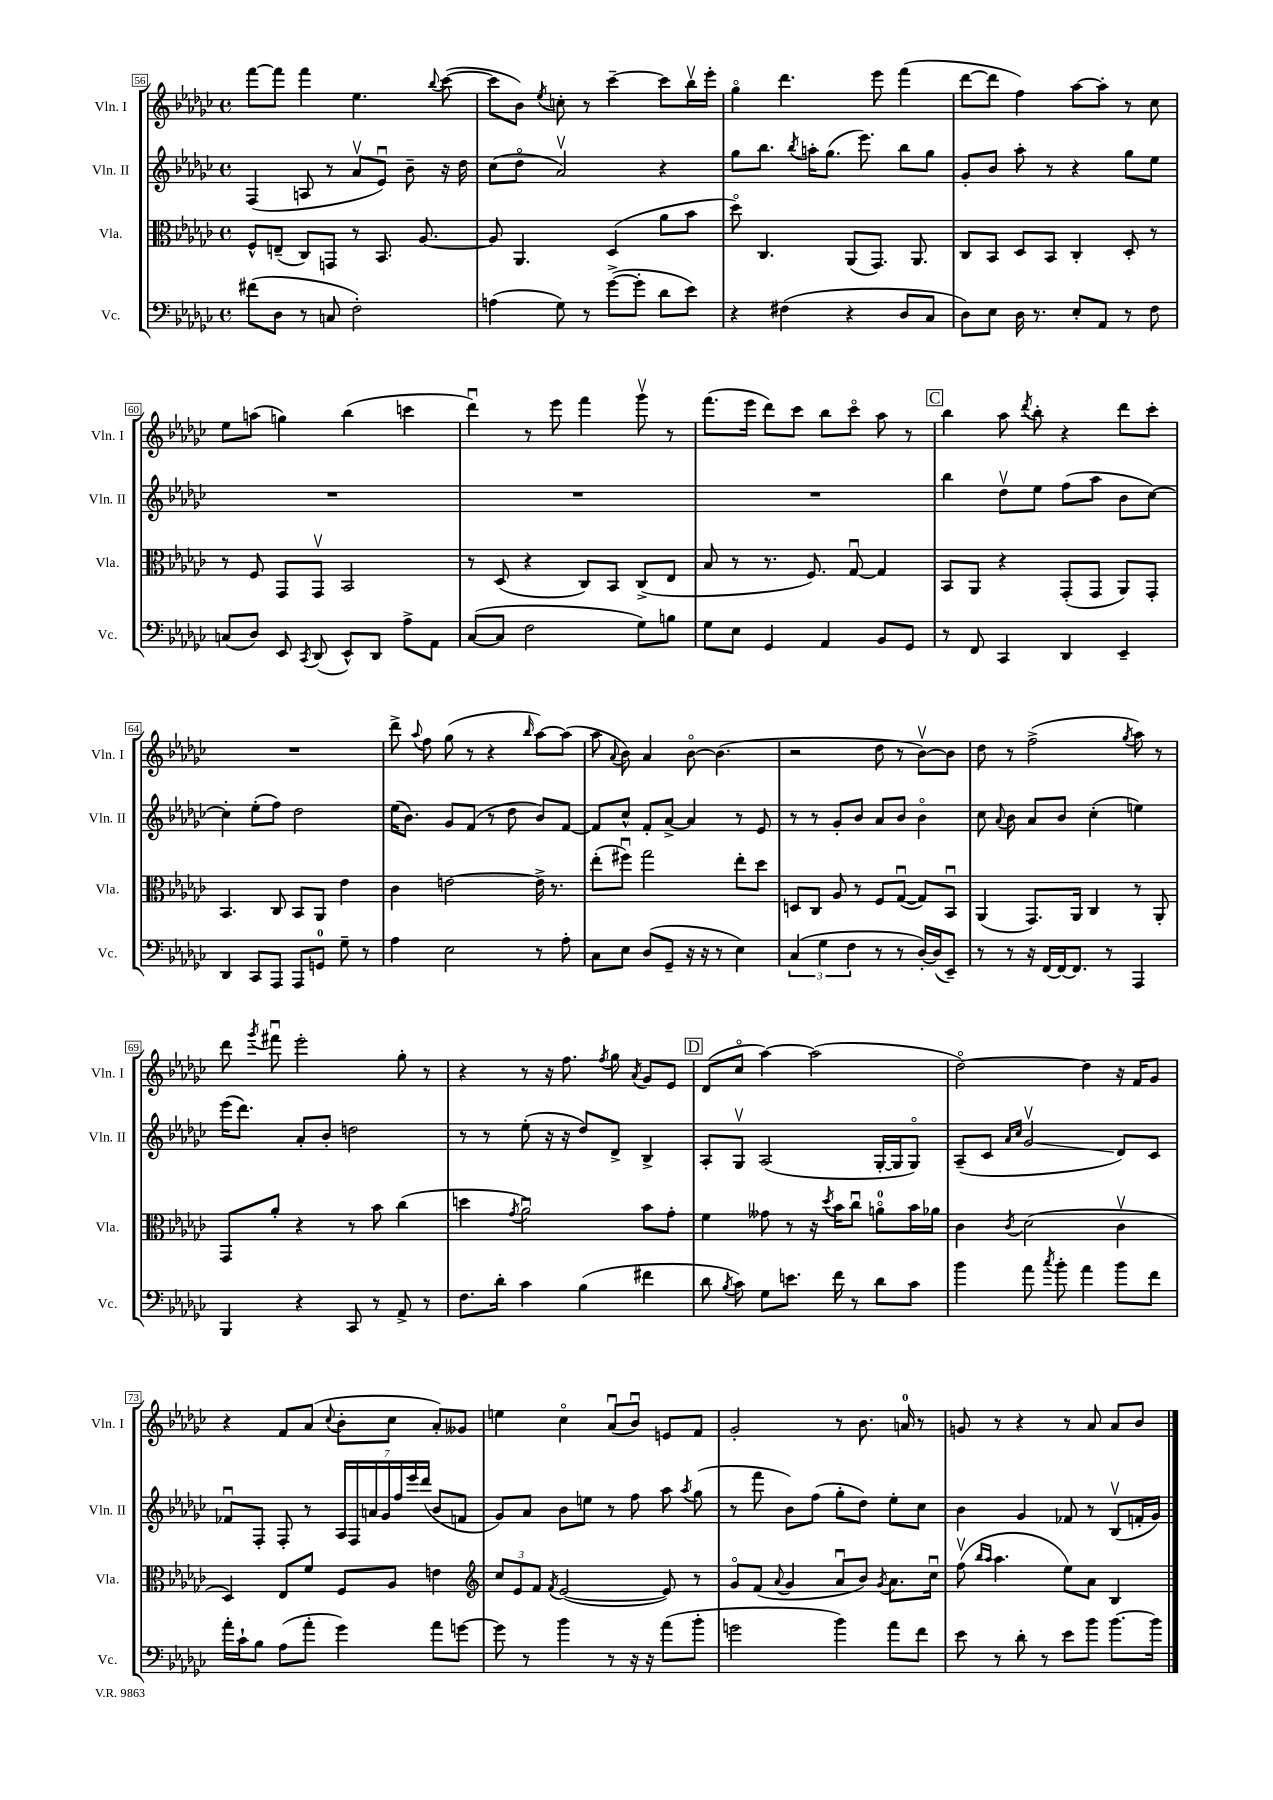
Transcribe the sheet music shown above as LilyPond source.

<<
\new StaffGroup <<
\new Staff = "s0" \with { instrumentName = "Vln. I" shortInstrumentName = "Vln. I" } {
    \clef treble \key ges \major \defaultTimeSignature \time 4/4
    \autoBeamOff f'''8[~ f'''8] f'''4 ees''4. \appoggiatura { bes''8 } ces'''8~( |
    ces'''8[ bes'8]) \acciaccatura { ees''8 } c''8-. r8 ces'''4~-- ces'''8[ bes''16\upbow ees'''16]-. |
    ges''4\flageolet des'''4. ees'''8 f'''4( |
    des'''8[~ des'''8] f''4) aes''8[~ aes''8]-. r8 ces''8 |
    ees''8[ a''8]( g''4) bes''4( c'''4 |
    des'''4\downbow) r8 ees'''8 f'''4 ges'''8\upbow r8 |
    f'''8.[( ees'''16] des'''8[) ces'''8] bes''8[ ces'''8]\flageolet aes''8 r8 |
    \mark \markup { \box "C" } bes''4 aes''8 \acciaccatura { des'''8 } bes''8-. r4 des'''8[ ces'''8]-. |
    R1 |
    des'''8-> \appoggiatura { aes''8 } f''8 ges''8( r8 r4 \grace { bes''16 } aes''8[~) aes''8]( |
    aes''8 \appoggiatura { aes'8 } bes'8) aes'4 bes'8~\flageolet bes'4.( |
    r2 des''8 r8 bes'8[~\upbow) bes'8] |
    des''8 r8 f''2->( \acciaccatura { ges''8 } aes''8) r8 |
    des'''8 \acciaccatura { ges'''8 } fis'''8\downbow ees'''2-. ges''8-. r8 |
    r4 r8 r16 f''8. \acciaccatura { f''8 } ges''8 \acciaccatura { aes'8 } ges'8[ ees'8] |
    \mark \markup { \box "D" } des'8[( ces''8]\flageolet aes''4~) aes''2( |
    des''2~\flageolet) des''4 r16 f'16[ ges'8] |
    r4 f'8[ aes'8]( \appoggiatura { ces''8 } bes'8[-. ces''8] aes'8[-.) geses'8] |
    e''4 ces''4\flageolet aes'8[\downbow( bes'8]\downbow) e'8[ f'8] |
    ges'2-. r8 bes'8. a'16-0 r8 |
    g'8 r8 r4 r8 aes'8 aes'8[ bes'8] \bar "|." |
}
\new Staff = "s1" \with { instrumentName = "Vln. II" shortInstrumentName = "Vln. II" } {
    \clef treble \key ges \major \defaultTimeSignature \time 4/4
    \autoBeamOff f4( a8 r8 aes'8[\upbow ees'8]\downbow) bes'8-- r16 des''16 |
    ces''8[( des''8]\flageolet aes'2\upbow) r4 |
    ges''8[ bes''8.] \acciaccatura { bes''8 } a''16[-. ges''8.]( ees'''8.) bes''8[ ges''8] |
    ges'8[-. bes'8] aes''8-. r8 r4 ges''8[ ees''8] |
    R1 |
    R1 |
    R1 |
    \mark \markup { \box "C" } bes''4 des''8[\upbow ees''8] f''8[( aes''8] bes'8[ ces''8]~) |
    ces''4-. ees''8[-.( f''8]) des''2 |
    ees''16[( bes'8.]) ges'8[ f'8]( r8 des''8 bes'8[) f'8]~ |
    f'8[ ces''8]-^ f'8[-. aes'8]~-> aes'4 r8 ees'8 |
    r8 r8 ges'8[-. bes'8] aes'8[ bes'8] bes'4\flageolet |
    ces''8 \appoggiatura { aes'8 } bes'8 aes'8[ bes'8] ces''4-.( e''4) |
    ees'''16[( des'''8.]) aes'8[-. bes'8]-. d''2 |
    r8 r8 ees''8-.( r16 r16 des''8[) des'8]-> bes4-> |
    \mark \markup { \box "D" } aes8[-. ges8]\upbow aes2( ges16[~-. ges16 ges8]\flageolet) |
    aes8[--( ces'8] \grace { aes'16[ ces''16] } ges'2\upbow\glissando des'8[) ces'8] |
    fes'8[\downbow f8]-. f8-. r8 \tuplet 7/4 { aes16[ f16 a'16 ges'16 f''16 ees'''16 des'''16]( } bes'8[ f'8] |
    ges'8[) aes'8] bes'8[ e''8] r8 f''8 aes''8 \acciaccatura { aes''8 } ges''8( |
    r8 f'''8 bes'8[) f''8]( ges''8[-. des''8]) ees''8[-. ces''8] |
    bes'4 ges'4 fes'8 r8 bes8[\upbow( f'16-. ges'16]) \bar "|." |
}
\new Staff = "s2" \with { instrumentName = "Vla." shortInstrumentName = "Vla." } {
    \clef alto \key ges \major \defaultTimeSignature \time 4/4
    \autoBeamOff f8[-^ e8]--( ces8[) g,8] r8 bes,8. aes8.~ |
    aes8 aes,4. des4( aes'8[ bes'8] |
    des''8\flageolet) ces4. aes,8[( ges,8.]) aes,8. |
    ces8[ bes,8] des8[ bes,8] ces4-. des8-. r8 |
    r8 f8 ges,8[ ges,8]\upbow bes,2 |
    r8 des8( r4 ces8[) bes,8] ces8[->( ees8] |
    bes8 r8 r8. f8.) ges8~\downbow ges4 |
    \mark \markup { \box "C" } bes,8[ aes,8] r4 ges,8[-.( ges,8] aes,8[) ges,8]-. |
    bes,4. ces8 bes,8[ aes,8] ees'4 |
    ces'4 e'2~ e'16-> r8. |
    ees''8[-.( fis''8]\downbow) ges''2 ees''8[-. des''8] |
    d8[ ces8] aes8 r8 f8[ ges8]~\downbow( ges8[) bes,8]\downbow |
    aes,4( ges,8.[) aes,16] ces4 r8 aes,8-. |
    ges,8[ aes'8]-. r4 r8 bes'8 ces''4( |
    d''4 \acciaccatura { ges'8 } aes'2\downbow) bes'8[ ges'8]-. |
    \mark \markup { \box "D" } f'4 geses'8 r8 r16 \acciaccatura { des''8 } bes'16[ ces''8]\downbow a'8[-0\flageolet bes'16 aes'16] |
    ces'4 \acciaccatura { ces'8 } des'2( ces'4\upbow |
    des4) ees8[ f'8] f8[ aes8] e'4 |
    \clef treble \tuplet 3/2 { ces''8[ ees'8 f'8] } \acciaccatura { f'8 } ees'2~( ees'8) r8 |
    ges'8[\flageolet f'8]( \appoggiatura { aes'8 } ges'4 aes'8[\downbow bes'8]) \acciaccatura { ges'8 } aes'8.[ ces''16]\downbow |
    f''8\upbow( \grace { bes''16[ aes''16] } aes''4. ees''8[) aes'8] bes4 \bar "|." |
}
\new Staff = "s3" \with { instrumentName = "Vc." shortInstrumentName = "Vc." } {
    \clef bass \key ges \major \defaultTimeSignature \time 4/4
    \autoBeamOff fis'8[( des8] r8 c8 f2-.) |
    a4( ges8) r8 ges'8[~->( ges'8]-. des'8[ ees'8]) |
    r4 fis4( r4 des8[ ces8] |
    des8[) ees8] des16 r8. ees8[-. aes,8] r8 f8 |
    c8[( des8]) ees,8 \acciaccatura { ces,8 } des,8( ees,8[-^) des,8] aes8[-> aes,8] |
    ces8[~( ces8] f2 ges8[) b8] |
    ges8[ ees8] ges,4 aes,4 bes,8[ ges,8] |
    \mark \markup { \box "C" } r8 f,8 ces,4 des,4 ees,4-- |
    des,4 ces,8[ aes,,8] aes,,8[ g,8]-0 ges8-- r8 |
    aes4 ees2 r8 aes8-. |
    ces8[ ees8] des8[( ges,8]-- r16 r16 r8 ees4) |
    \tuplet 3/2 { ces4( ges4 f4 } r8 r8 des16[~-.) des16( ees,8]--) |
    r8 r8 r16 f,16[~ f,16~ f,8.] r8 aes,,4 |
    bes,,4 r4 ces,8 r8 aes,8-> r8 |
    f8.[ des'16]-. ces'4 bes4( fis'4 |
    \mark \markup { \box "D" } des'8 \acciaccatura { bes8 } ces'8) ges8[ e'8.] f'16 r8 des'8[ ces'8] |
    bes'4 aes'8 \acciaccatura { ces''8 } bes'8-. aes'4 bes'8[ f'8] |
    aes'16[-. ces'16-! bes8] aes8[( aes'8]-. ges'4) aes'8[ g'8]~ |
    g'8 r8 bes'4 r8 r16 r16 aes'8[( bes'8]-. |
    g'2 bes'4) aes'8[ f'8] |
    ees'8 r8 des'8-. r8 ees'8[ bes'8] bes'8.[~ bes'16] \bar "|." |
}
>>
>>
\layout { \context { \Score currentBarNumber = #56 \override BarNumber.stencil = #(make-stencil-boxer 0.1 0.3 ly:text-interface::print) } }
